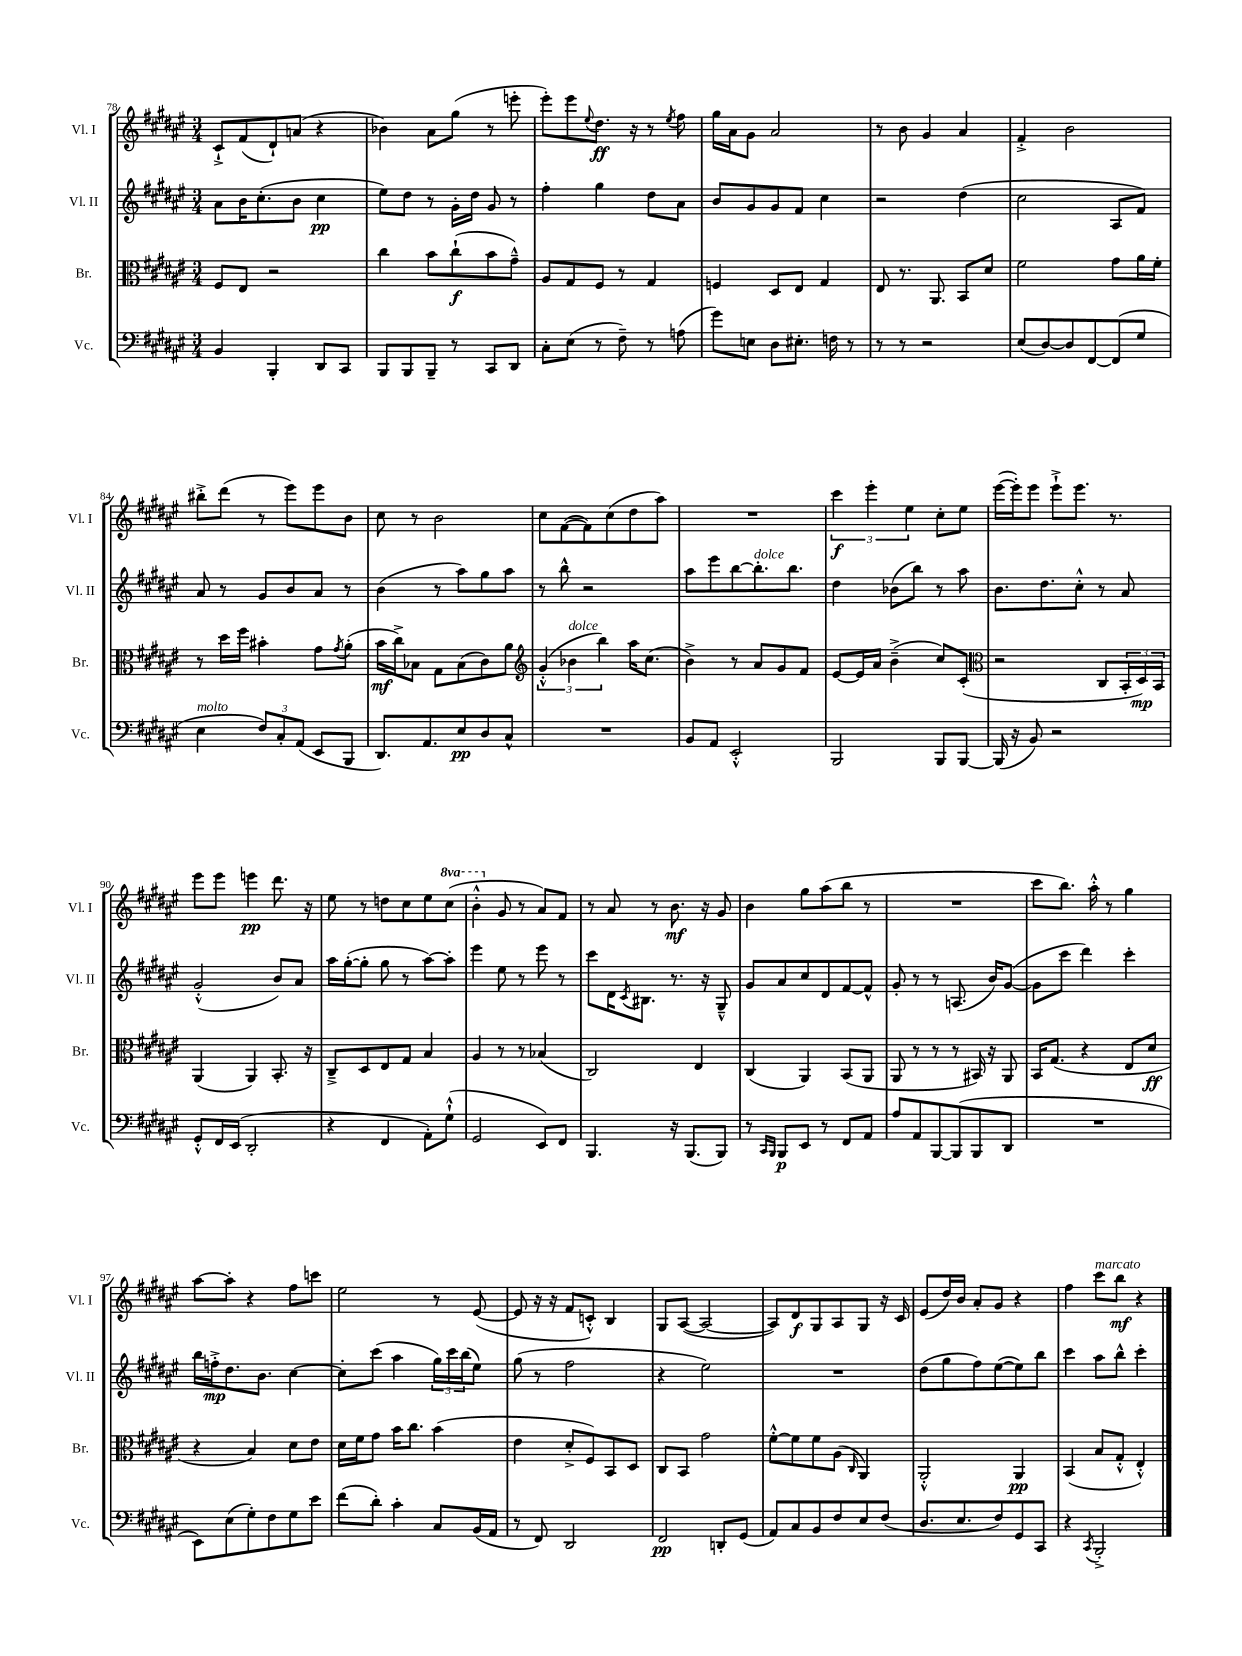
<<
\new StaffGroup <<
\new Staff = "s0" \with { instrumentName = "Vl. I" shortInstrumentName = "Vl. I" } {
    \clef treble \key fis \major \numericTimeSignature \time 3/4 \set Staff.ottavationMarkups = #ottavation-simple-ordinals
    cis'8-!-> fis'8( dis'8-!) a'8( r4 |
    bes'4) ais'8 gis''8( r8 e'''8-. |
    eis'''8-.) eis'''8 \appoggiatura { eis''8 } dis''8.\ff r16 r8 \acciaccatura { eis''8 } fis''8 |
    gis''16 ais'16 gis'8 ais'2 |
    r8 b'8 gis'4 ais'4 |
    fis'4-.-> b'2 |
    bis''8-.-> dis'''8( r8 eis'''8) eis'''8 b'8 |
    cis''8 r8 b'2 |
    cis''8 fis'8~( fis'8) cis''8( dis''8 ais''8) |
    R2. |
    \tuplet 3/2 { cis'''4\f eis'''4-. eis''4 } cis''8-. eis''8 |
    eis'''16~( eis'''16-.) eis'''8 eis'''8-!-> eis'''8. r8. |
    eis'''8 eis'''8 e'''4\pp dis'''8. r16 |
    eis''8 r8 d''8 cis''8 eis''8 \ottava #1 cis'''8( |
    b''4-.-^ \ottava #0 gis'8 r8 ais'8) fis'8 |
    r8 ais'8 r8 b'8.\mf r16 gis'8 |
    b'4 gis''8 ais''8( b''8 r8 |
    R2. |
    cis'''8 b''8.) ais''16-.-^ r8 gis''4 |
    ais''8~ ais''8-. r4 fis''8 c'''8 |
    eis''2 r8 eis'8~( |
    eis'8 r16 r16 fis'8 c'8-.-^) b4 |
    gis8 ais8~( ais2~ |
    ais8) dis'8\f gis8 ais8 gis8 r16 cis'16 |
    eis'8( dis''16) b'16 ais'8-. gis'8 r4 |
    fis''4 cis'''8^\markup { \italic "marcato" } b''8\mf r4 \bar "|." |
}
\new Staff = "s1" \with { instrumentName = "Vl. II" shortInstrumentName = "Vl. II" } {
    \clef treble \key fis \major \numericTimeSignature \time 3/4
    ais'8 b'16 cis''8.-.( b'8 cis''4\pp |
    eis''8) dis''8 r8 gis'16-. dis''16 gis'8 r8 |
    fis''4-. gis''4 dis''8 ais'8 |
    b'8 gis'8 gis'8 fis'8 cis''4 |
    r2 dis''4( |
    cis''2 ais8 fis'8) |
    ais'8 r8 gis'8 b'8 ais'8 r8 |
    b'4( r8 ais''8) gis''8 ais''8 |
    r8 b''8-^ r2 |
    ais''8 eis'''8 b''8~ b''8.-.^\markup { \italic "dolce" } b''8. |
    dis''4 bes'8( b''8) r8 ais''8 |
    b'8. dis''8. cis''8-.-^ r8 ais'8 |
    gis'2-.-^( b'8) ais'8 |
    ais''16 gis''16~-.( gis''8-. gis''8 r8 ais''8~) ais''8-. |
    eis'''4 eis''8 r8 eis'''8 r8 |
    cis'''8 dis'16 \acciaccatura { cis'8 } bis8. r8. r16 gis8---^ |
    gis'8 ais'8 cis''8 dis'8 fis'8~ fis'8-^ |
    gis'8-. r8 r8 a8.( b'16) gis'8~( |
    gis'8 cis'''8 dis'''4) cis'''4-. |
    b''16 f''16-.->\mp dis''8. b'8. cis''4~ |
    cis''8-. cis'''8( ais''4 \tuplet 3/2 { gis''16) cis'''16 b''16( } eis''8) |
    gis''8( r8 fis''2 |
    r4 eis''2) |
    R2. |
    dis''8( gis''8 fis''8) eis''8~( eis''8) b''8 |
    cis'''4 ais''8 b''8-^ cis'''4-. \bar "|." |
}
\new Staff = "s2" \with { instrumentName = "Br." shortInstrumentName = "Br." } {
    \clef alto \key fis \major \numericTimeSignature \time 3/4
    fis8 eis8 r2 |
    cis''4 b'8 cis''8-!\f( b'8 gis'8---^) |
    ais8 gis8 fis8 r8 gis4 |
    f4 dis8 eis8 gis4 |
    eis8 r8. ais,8. b,8 dis'8 |
    fis'2 gis'8 ais'16 fis'16-. |
    r8 dis''16 fis''16 bis'4-. gis'8 \acciaccatura { gis'8 } ais'8-.( |
    b'16\mf cis''16->) bes8 gis8 bes8( cis'8) ais'8 |
    \clef treble \tuplet 3/2 { gis'4-.-^( bes'4^\markup { \italic "dolce" } b''4) } ais''16 cis''8.( |
    b'4->) r8 ais'8 gis'8 fis'8 |
    eis'8~ eis'16 ais'16 b'4--->( cis''8) cis'8-.( |
    \clef alto r2 cis8 \tuplet 3/2 { b,16-. dis16\mp) b,16 } |
    ais,4( ais,4) b,8.-. r16 |
    cis8---> dis8 eis8 gis8 b4 |
    ais4 r8 r8 bes4( |
    cis2) eis4 |
    cis4( ais,4) b,8( ais,8 |
    ais,8 r8 r8 r8 bis,16) r16 ais,8 |
    b,16 gis8.( r4 eis8 dis'8\ff |
    r4 b4) dis'8 eis'8 |
    dis'16 fis'16 gis'8 b'16 cis''8. b'4( |
    eis'4 dis'8-.-> fis8) b,8 dis8 |
    cis8 b,8 gis'2 |
    fis'8~-.-^ fis'8 fis'8 ais8( \grace { cis16 } ais,4) |
    ais,2-.-^ ais,4\pp |
    b,4( b8 gis8-.-^ eis4-.-^) \bar "|." |
}
\new Staff = "s3" \with { instrumentName = "Vc." shortInstrumentName = "Vc." } {
    \clef bass \key fis \major \numericTimeSignature \time 3/4
    b,4 b,,4-. dis,8 cis,8 |
    b,,8 b,,8 b,,8-- r8 cis,8 dis,8 |
    cis8-. eis8( r8 fis8--) r8 a8( |
    gis'8) e8 dis8 eis8.-. f16 r8 |
    r8 r8 r2 |
    eis8( dis8~) dis8 fis,8~ fis,8( gis8 |
    eis4^\markup { \italic "molto" } \tuplet 3/2 { fis8) cis8-. ais,8( } eis,8 b,,8 |
    dis,8.) ais,8. eis8\pp dis8 cis8-^ |
    R2. |
    b,8 ais,8 eis,2-.-^ |
    b,,2 b,,8 b,,8~ |
    b,,16( r16 b,8) r2 |
    gis,8-.-^ fis,16 eis,16( dis,2-. |
    r4 fis,4 ais,8-.) gis8-!-^( |
    gis,2 eis,8) fis,8 |
    b,,4. r16 b,,8.( b,,8) |
    r8 \grace { cis,16 b,,16 } b,,8\p eis,8 r8 fis,8 ais,8 |
    ais8 ais,8 b,,8~ b,,8( b,,8 dis,8 |
    R2. |
    eis,8) eis8( gis8-.) fis8 gis8 eis'8 |
    fis'8( dis'8-.) cis'4-. cis8 b,16( ais,16 |
    r8 fis,8) dis,2 |
    fis,2\pp d,8-. gis,8( |
    ais,8) cis8 b,8 fis8 eis8 fis8( |
    dis8. eis8. fis8) gis,8 cis,8 |
    r4 \acciaccatura { cis,8 } b,,2-.-> \bar "|." |
}
>>
>>
\layout { \context { \Score currentBarNumber = #78 } }
